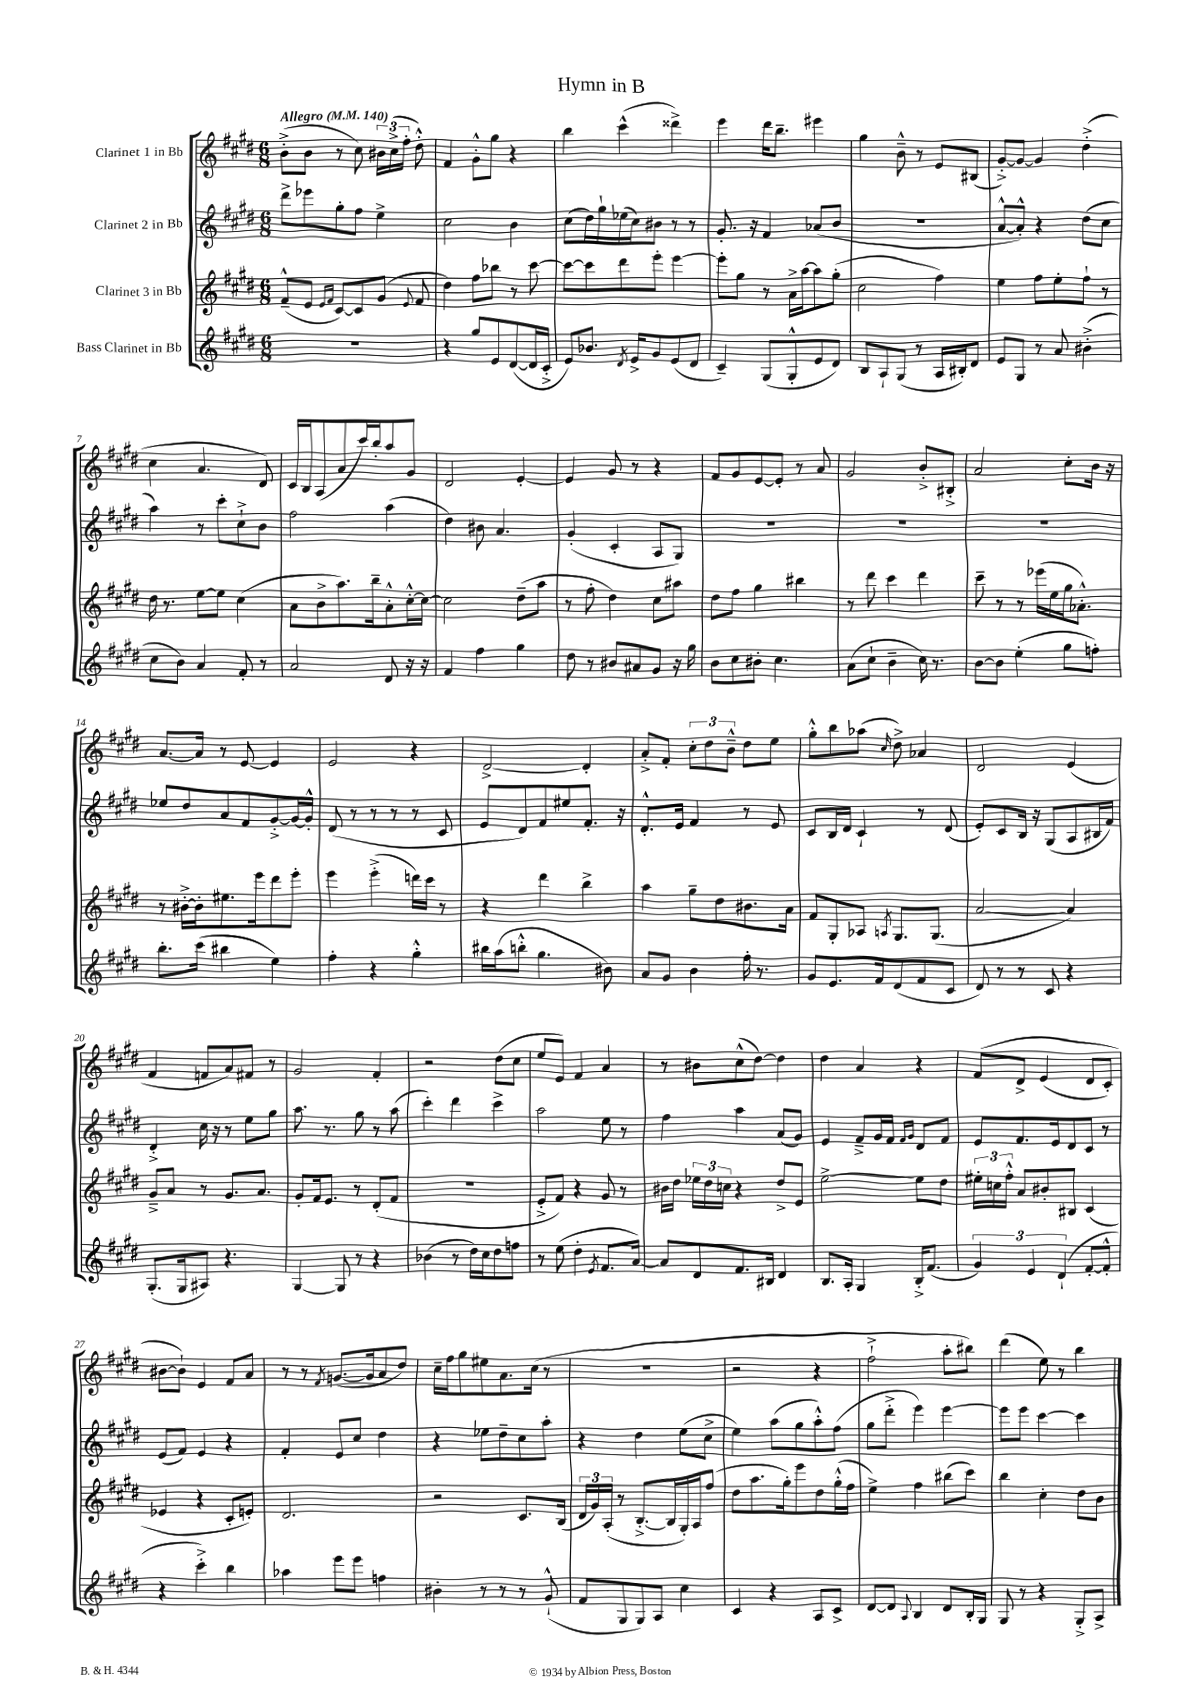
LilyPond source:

\header { title = "Hymn in B" }
<<
\new StaffGroup <<
\new Staff = "s0" \with { instrumentName = "Clarinet 1 in Bb" } {
    \clef treble \key e \major \numericTimeSignature \time 6/8 \tempo "Allegro" 4 = 140
    \autoBeamOff b'8[-.->( b'8] r8 cis''8) \tuplet 3/2 { bis'16[ cis''16->( fis''16]-. } dis''8-.-^) |
    fis'4 gis'8[-.-^ gis''8] r4 |
    b''4 cis'''4-^( disis'''4->) |
    e'''4 dis'''16[ b''8.]-- eis'''4 |
    gis''4 b'8---^ r8 e'8[ bis8]( |
    gis'8[~-.->) gis'8]~ gis'4 dis''4-.->( |
    cis''4 a'4. dis'8) |
    cis'16[ b16 a8( a'8 cis'''16) b''16-. a''8 gis'8] |
    dis'2 e'4~-. |
    e'4 gis'8 r8 r4 |
    fis'8[ gis'8 e'8~ e'8]-. r8 a'8 |
    gis'2 b'8[-.-> bis8]-.-> |
    a'2 cis''8[-. b'16] r16 |
    a'8.[~ a'16] r8 e'8~ e'4 |
    e'2 r4 |
    dis'2~-> dis'4-. |
    a'8[-.-> fis'8]-. \tuplet 3/2 { cis''8[-. dis''8 b'8]---^ } dis''8[ e''8] |
    gis''8[-.-^ b''8 aes''8]( \grace { cis''16 } dis''8->) aes'4 |
    dis'2 e'4( |
    fis'4 f'8[ a'8) fis'8] r8 |
    gis'2 fis'4-. |
    r2 dis''8[( cis''8] |
    e''8[ e'8]) fis'4 a'4 |
    r8 bis'8[ cis''8-^( dis''8]~) dis''4 |
    dis''4 a'4 r4 |
    fis'8[\( dis'8]-> e'4( dis'8[ cis'8]-.) |
    bis'8[~ bis'8]-!\) e'4 fis'8[ a'8] |
    r8 r8 \acciaccatura { fis'8 } g'8.[~( g'16 a'8 dis''8]) |
    cis''16[-- fis''16 gis''8 eis''8 a'8. cis''16]( r8 |
    R2. |
    r2 r4 |
    fis''2-!-> a''8[-. bis''8]) |
    dis'''4( e''8) r8 b''4 \bar "|." |
}
\new Staff = "s1" \with { instrumentName = "Clarinet 2 in Bb" } {
    \clef treble \key e \major \numericTimeSignature \time 6/8
    \autoBeamOff dis'''8[-> ees'''8 gis''8-. fis''8] e''4-> |
    cis''2 b'4 |
    cis''8[( dis''16) gis''16-! ees''16( cis''16) bis'8] r8 r8 |
    gis'8.-. r16 fis'4 aes'8[( b'8] |
    R2. |
    a'8[~-^ a'8]-.-^) r4 dis''8[( cis''8] |
    a''4) r8 cis'''8[-. cis''8-!-> b'8] |
    fis''2 a''4( |
    dis''4) bis'8 a'4. |
    gis'4-.( cis'4-. a8[ gis8]) |
    R2. |
    R2. |
    R2. |
    ees''8[ dis''8 a'8 fis'8 gis'8~-.-> gis'16~ gis'16]-.-^ |
    dis'8( r8 r8 r8 r8 cis'8 |
    e'8[ dis'8) fis'8 eis''8 fis'8.]-. r16 |
    dis'8.[-.-^ e'16] fis'4 r8 e'8 |
    cis'8[ b16 dis'16] cis'4-! r8 dis'8( |
    e'8[-.) cis'8 b16] r16 gis8[( a8 bis16 fis'16]) |
    dis'4-.-> cis''16 r16 r8 e''8[ gis''8] |
    a''8. r8. gis''8 r8 a''8( |
    cis'''4-.) dis'''4 cis'''4-> |
    a''2 e''8 r8 |
    fis''4 a''4 a'8[( gis'8]) |
    e'4 fis'8[---> gis'16 fis'16] \grace { fis'16[ gis'16] } dis'8[ fis'8] |
    e'8[ fis'8. e'16 dis'8 cis'8] r8 |
    e'8[( fis'8]) e'4 r4 |
    fis'4-. e'8[ cis''8] dis''4 |
    r4 ees''8[ dis''8-- cis''8 a''8]-. |
    r4 dis''4 e''8[( cis''8]-> |
    e''4) a''8[( gis''8 a''8-.-^) fis''8]( |
    gis''8[ dis'''8]-.-> e'''4) e'''4~ |
    e'''8[ e'''8] cis'''4~ cis'''4 \bar "|." |
}
\new Staff = "s2" \with { instrumentName = "Clarinet 3 in Bb" } {
    \clef treble \key e \major \numericTimeSignature \time 6/8
    \autoBeamOff fis'8[---^( e'8] \grace { e'16[ fis'16] } cis'8[~) cis'8 gis'8]( \appoggiatura { e'8 } fis'8 |
    dis''4) fis''8[ bes''8] r8 cis'''8~ |
    cis'''8[~ cis'''8 dis'''8 e'''8]-. e'''4~ |
    e'''8[-. gis''8] r8 a'16[-> a''16~ a''8 gis''8]-.( |
    cis''2 fis''4) |
    e''4 fis''8[ e''8-. fis''8]-! r8 |
    dis''16 r8. e''8[~ e''8] cis''4( |
    a'8[ b'8-> a''8.) b''16-- a'8-.-^ cis''16~-.-^ cis''16]~ |
    cis''2 dis''8[--( a''8] |
    r8 fis''8-. dis''4) cis''8[ ais''8] |
    dis''8[ fis''8] gis''4 bis''4 |
    r8 dis'''8 cis'''4 dis'''4 |
    cis'''8-- r8 r8 ees'''16[( e''16 gis''16 aes'8.]-.-^) |
    r8 bis'16[~-.-> bis'16-. eis''8. e'''16 dis'''8 e'''8]-. |
    e'''4 e'''4-.->( d'''16[) cis'''16] r8 |
    r4 dis'''4 b''4-> |
    a''4 gis''8[-- dis''8 bis'8. a'16] |
    fis'8[ gis8-. aes8] \acciaccatura { a8 } gis8.[ gis8.]( |
    a'2~ a'4) |
    gis'8[---> a'8] r8 gis'8.[ a'8.] |
    gis'8[-. fis'16 e'8.] r8 dis'8[-.( fis'8] |
    R2. |
    e'8[-.-> fis'8]) r4 gis'8 r8 |
    bis'16[ dis''16] \tuplet 3/2 { ees''16[ dis''16 c''16] } r4 dis''8[-> e'8] |
    e''2~-> e''8[ dis''8] |
    \tuplet 3/2 { eis''16[-. c''16 fis''16]-.-^ } a'8[ bis'8-. bis8] cis'4( |
    ees'4 r4 cis'8[-. e'8]-.) |
    dis'2. |
    r2 cis'8.[ b16]( |
    \tuplet 3/2 { dis'16[ gis'16) a16]-.( } r8 b8.[~-.-> b16 gis16-.) a16 fis''8]( |
    dis''8[ a''8. gis''16-.) e'''8 dis''8 gis''16-.-^( fis''16] |
    e''4->) fis''4 bis''8[( cis'''8]) |
    b''4 cis''4-. dis''8[ b'8] \bar "|." |
}
\new Staff = "s3" \with { instrumentName = "Bass Clarinet in Bb" } {
    \clef treble \key e \major \numericTimeSignature \time 6/8
    \autoBeamOff R2. |
    r4 gis''8[ e'8 dis'8~( dis'16 cis'16]-.-> |
    e'8[) bes'8.] \acciaccatura { dis'8 } e'16[-> gis'8 e'8( dis'8] |
    cis'4--) gis8[( gis8-.-^ e'8 dis'8]) |
    b8[ a8-! gis8]( r8 a16[ bis16-.) dis'8] |
    e'8[ gis8] r8 a'8 bis'4-.->( |
    cis''8[ b'8]) a'4 fis'8-. r8 |
    a'2 dis'8 r16 r16 |
    fis'4 fis''4 gis''4 |
    dis''8 r8 bis'8[ ais'8 gis'8] r16 gis''16 |
    b'8[ cis''8 bis'8]-. cis''4. |
    a'8[( cis''8]-! b'4-- cis''16) r8. |
    b'8[~ b'8] e''4-.( gis''8[ f''8]-.) |
    b''8.[-. cis'''16]( bis''4 e''4) |
    fis''4-. r4 gis''4-.-^ |
    bis''16[ a''16( b''8]-.-^ gis''4. bis'8) |
    a'8[ gis'8] b'4 fis''16-. r8. |
    gis'8[ e'8. fis'16 dis'8( fis'8 cis'8] |
    dis'8) r8 r8 cis'8 r4 |
    gis8.[-.( gis16 ais8]) r4. |
    gis4~ gis8 r8 r4 |
    bes'4( r8 dis''16[) cis''16 dis''8 f''8] |
    r8 e''8( dis''4-. \acciaccatura { e'8 } fis'8.[ a'16]~) |
    a'8[ dis'8 fis'8. bis16] dis'4 |
    b8.[ a16]-. gis4 b16[-.-> fis'8.]( |
    \tuplet 3/2 { gis'4) e'4 dis'4-!( } fis'8[~-. fis'8]-.-^ |
    r4 cis'''4-.->) b''4 |
    aes''4 e'''8[ e'''8] f''4 |
    bis'4-. r8 r8 r8 gis'8-!-^( |
    fis'8[ gis8 gis8) a8] cis''4 |
    cis'4 r4 a8[ cis'8]-> |
    dis'8[~ dis'8] \appoggiatura { a8 } b4 dis'8[ b16-. gis16] |
    gis8 r8 r4 gis8[-.-> a8]-> \bar "|." |
}
>>
>>
